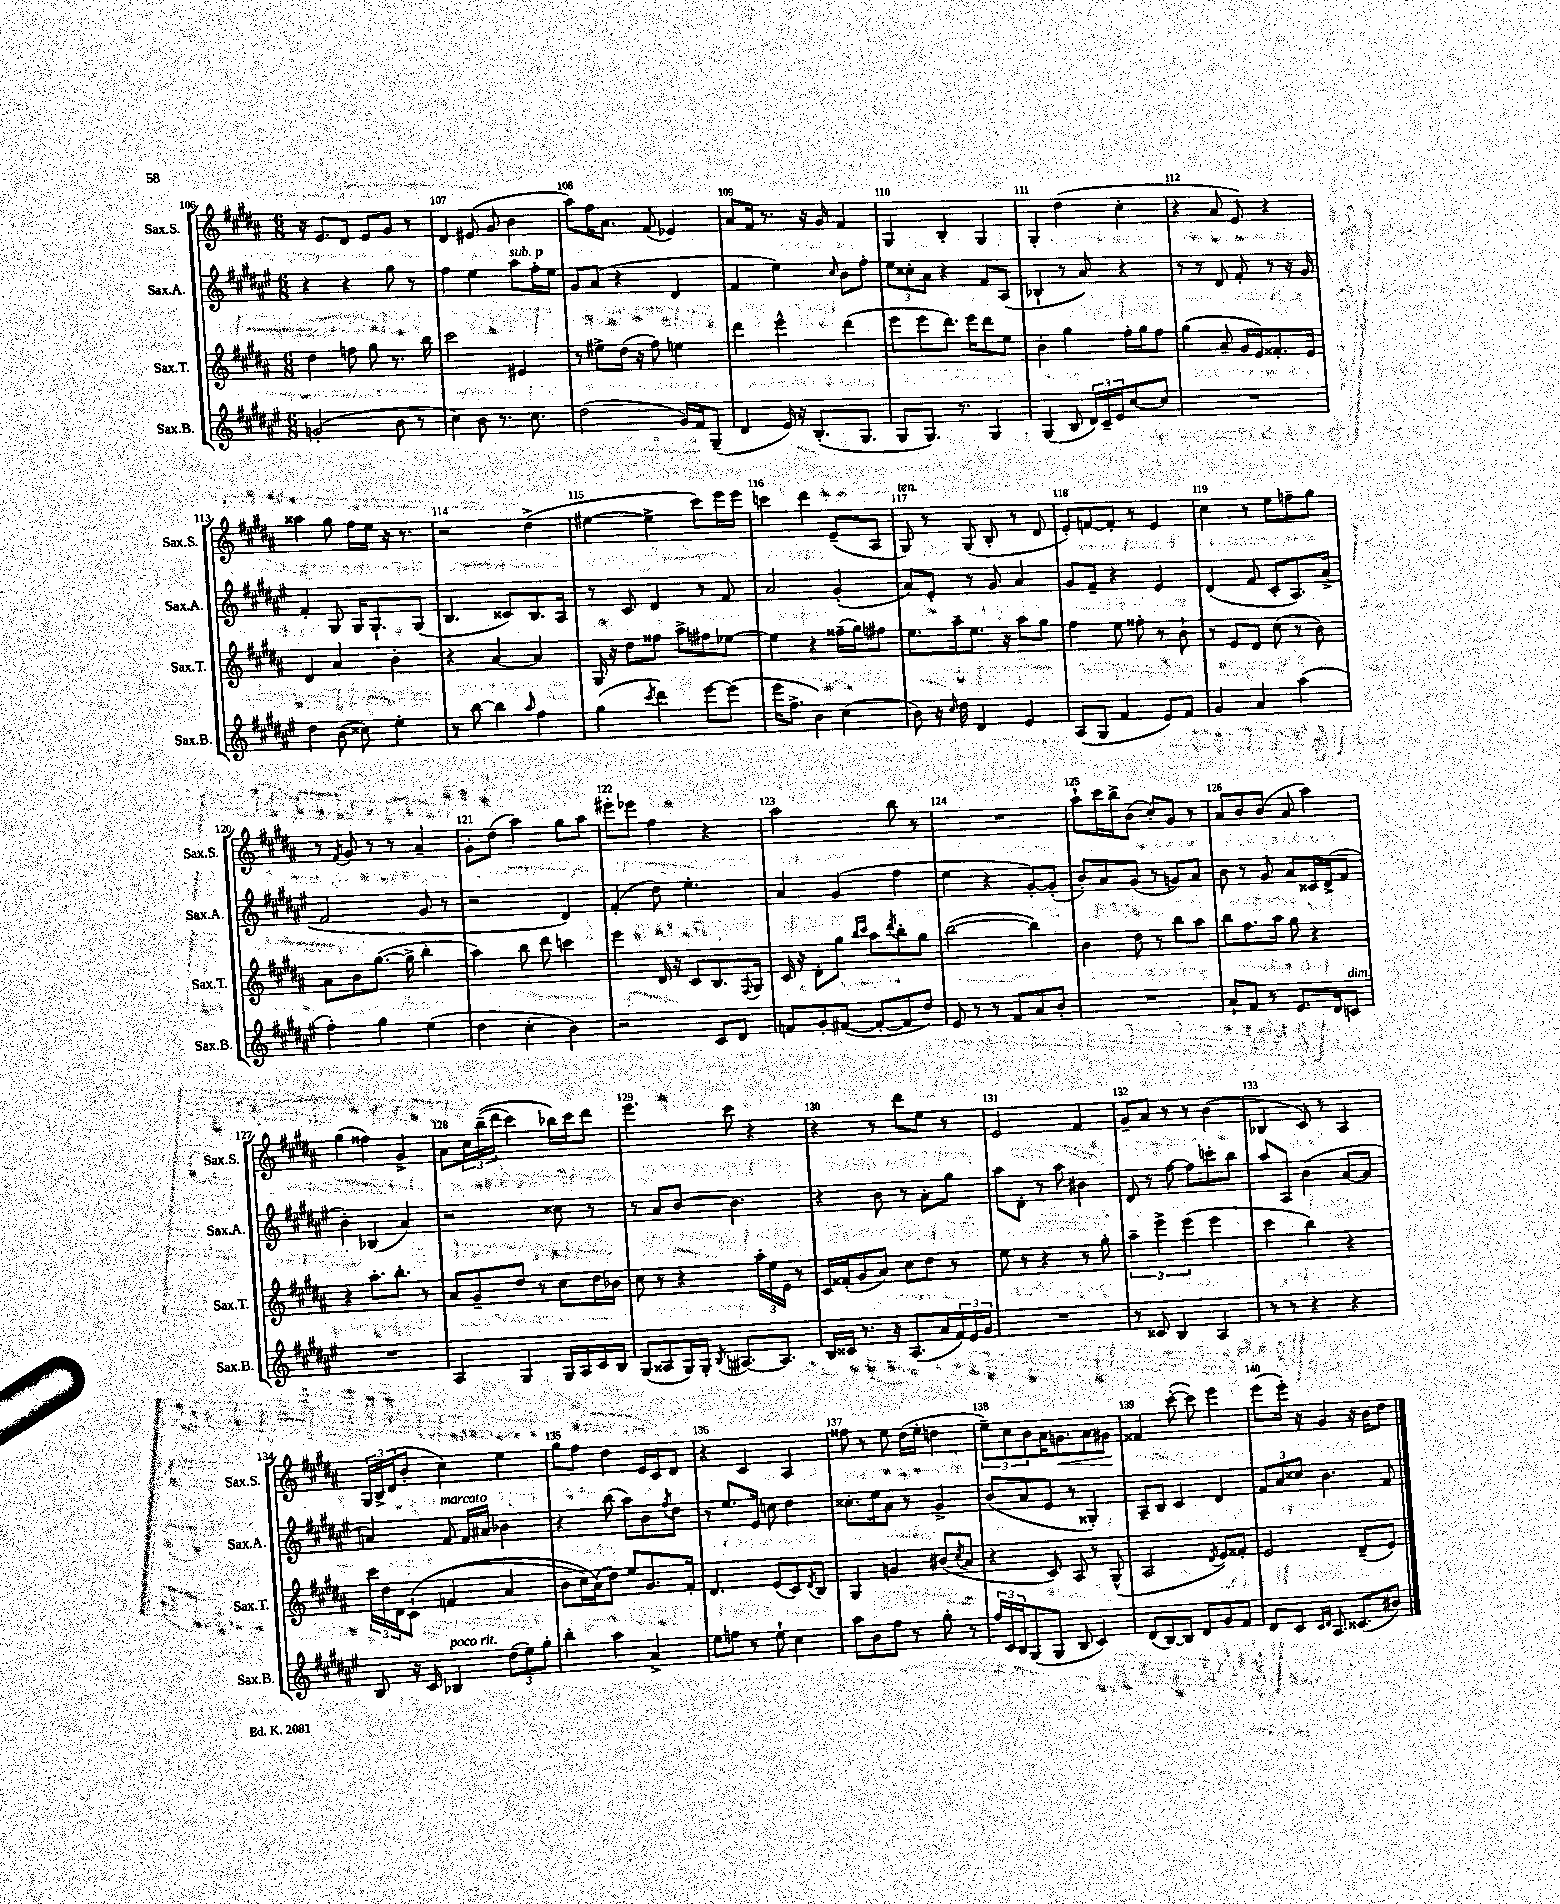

**kern	**kern	**kern	**kern
*staff4	*staff3	*staff2	*staff1
*clefG2	*clefG2	*clefG2	*clefG2
*k[f#c#g#d#a#e#]	*k[f#c#g#d#a#]	*k[f#c#g#d#a#e#]	*k[f#c#g#d#a#]
*M6/8	*M6/8	*M6/8	*M6/8
(2g'	4dd#	4r	16r
.	.	.	8.e
.	8ff	4r	8d#
.	8gg#	.	8e
8b	8.r	8gg#	8g#
8r	.	8r	8r
.	16bb	.	.
=	=	=	=
4cc#)	2ccc#	4ff#	4d#
8b	.	4ee#	(8e#
8.r	.	.	8g#
.	4e#	8aa#	4b
8.cc#	.	.	.
.	.	16ff#'	.
.	.	16ee#	.
=	=	=	=
(2dd#	8r	8g#	8aa#)
.	8ee#^	(8a#	16ff#
.	.	.	8.a#
.	(16dd#	4r	.
.	16r	.	.
.	8ff#)	.	(8f#
16g#)	4ee	4d#	4e-)
16f#	.	.	.
(8G#~	.	.	.
=	=	=	=
4d#	4ddd#	4f#	8a#
.	.	.	16f#
.	.	.	8.r
16e#)	4eee^^	4ee#)	.
16r	.	.	.
(8.B'	.	.	16r
.	.	.	16g#
.	.	16qqcc#	.
.	(4ddd#	8b	4f#
8.G#	.	.	.
.	.	8ff#'	.
=	=	=	=
8G#	8eee	12ee#	4G#
.	.	12cc##'	.
8.G#)	8eee	.	.
.	.	12a#	.
.	8.ddd#)	4r	4B'
8.r	.	.	.
.	16eee	.	.
4G#	8ddd#	8f#	4G#
.	8ee	(8A#	.
=	=	=	=
(4G#	4b'	4B-`	4G#'
8B	4gg#	8r	(4dd#
24d#)	.	8a#)	.
24c#~	.	.	.
24e#	.	.	.
[8cc#	16ff#'	4r	4cc#'
.	16gg#	.	.
8cc#]	8ff#	.	.
=	=	=	=
2.r	(4gg#	8r	4r
.	.	8r	.
.	8a#~	8d#	8a#
.	16g#	8f#'	8e)
.	16e)	.	.
.	8.f##'	8r	4r
.	.	16r	.
.	16e	16g#	.
=	=	=	=
4dd#	4d#	4f#'	4aa##
(8b	4a#	8G#	8gg#
8cc##)	.	16G#	16ff#
.	.	8.G#`	16ee
4ee#'	4b'	.	16r
.	.	.	8.r
.	.	(8G#	.
=	=	=	=
8r	4r	4.B	2r
[8bb	.	.	.
4bb]	[4a#	.	.
.	.	8c##)	.
16qqaa#	.	.	.
4ff#	4a#]	8.B	(4dd#^
.	.	16A#	.
=	=	=	=
(4gg#	16G#	8r	[4ee#
.	16r	.	.
.	8dd#	8c#	.
8qccc#	.	.	.
4ddd#)	8ff##	4d#	4ee#^]
.	8aa#^	.	.
[8eee#	8ff#	8r	8ccc#)
(8eee#]	[8ee-	8f#	16eee
.	.	.	16eee
=	=	=	=
16eee#	4ee-]	2a#	4ccc
8.ff#^	.	.	.
4b)	4r	.	4ddd#
(4cc#	(16ff##~	(4g#'	(8e~
.	16gg#)	.	.
.	8ff#	.	8A#
=	=	=	=
8b)	8.ee	8a#)	8G#)
16r	.	8e#'	8r
16qqcc#	.	.	.
16dd#	16aa#~	.	.
4d#	8.ee	8r	(8G#
.	.	8g#	8B'
.	16r	.	.
4e#	8aa#	4a#	8r
.	8gg#	.	8d#
=	=	=	=
(8A#	4ff#	8g#	8e')
8G#	.	8f#~	[8f
4f#	8ee	4r	8f']
.	8ff##'	.	8r
8e#)	8r	4e#	4e
8f#	8b`	.	.
=	=	=	=
4g#	8r	(4d#	4cc#
.	8e	.	.
4a#	8d#	8f#	8r
.	(8cc#	8c#'	8ee
(4aa#	8r	8.A#)	8ff~
.	8b)	.	8gg#
.	.	(16a#^	.
=	=	=	=
4ff#')	8a#	2f#	8r
.	.	.	8qf#
.	8b	.	8g#
4gg#	([8.gg#	.	8r
.	.	.	8r
.	16gg#^]	.	.
(4ee#	4bb'	8g#	4a#~
.	.	8r	.
=	=	=	=
4dd#	4aa#)	2r	8g#'
.	.	.	(8dd#
4cc#'	8bb	.	4aa#)
.	8ddd#	.	.
4b)	4ccc	4d#)	8gg#
.	.	.	8aa#
=	=	=	=
2r	4eee	(4f#'	8eee#'
.	.	.	8eee-
.	16d#	8dd#)	4ff#
.	16r	.	.
.	8c#	4.ee#'	.
8c#	8.B	.	4r
8d#	.	.	.
.	8qqF#	.	.
.	16G#	.	.
=	=	=	=
8f	16c#	4a#	2aa#
.	16r	.	.
8g#'	8d#'	.	.
([8f#	8gg#	(4g#	.
.	16qqbb	.	.
.	16qqccc#	.	.
8f#'_	8aa#	.	.
.	8qddd#	.	.
8f#]	8bb'	4ff#	8bb
8dd#)	8gg#	.	8r
=	=	=	=
8e#	([2bb	4ee#	2.r
8r	.	.	.
8r	.	4r	.
8f#	.	.	.
8a#	4bb])	[8g#')	.
8b'	.	(8g#']	.
=	=	=	=
2.r	4b	8b')	8aa#`
.	.	8a#	16ccc#
.	.	.	16bb^
.	8dd#	(8g#	(8b
.	8r	8r	8cc#')
.	8bb	8g)	8g#
.	8aa#	8a#	8r
=	=	=	=
8a#`	8bb	8b	8a#
8f#	8.ff#	8r	8b
8r	.	8g#	(8b
.	16aa#	.	.
8.e#	8gg#	8a#	8a#
.	4r	16c##	4aa#)
16d#	.	(16d#^	.
8c	.	8f#	.
=	=	=	=
2.r	4r	4b')	(4gg#
.	8.aa#'	(4B-	4ff##)
.	8.bb'	.	.
.	.	4a#)	4g#^
.	8r	.	.
=	=	=	=
4A#	8a#	2r	8a#
.	8g#~	.	24cc#
.	.	.	&((24bb~
.	.	.	24ddd#
4G#	8dd#	.	4ccc#)
.	8r	.	.
16G#	8cc#	8cc##	16bb-&)
16A#	.	.	16ccc#
16c#	16dd#	8r	8ddd#
16B	16b-	.	.
=	=	=	=
(8G#	8cc#	8r	4.eee
8A##	8r	8a#	.
16G#)	4r	[8b	.
16G#'	.	.	.
8qB	.	.	.
[8.A#	.	4.b]	8ccc#
.	24aa#'	.	4r
.	24ee	.	.
8.A#]	.	.	.
.	24e	.	.
.	8r	.	.
=	=	=	=
16B	16c#	4r	4r
16c##	(16f##'	.	.
8.r	8g#	.	.
.	8a#)	8b	8r
16r	.	.	.
(8.A#	8cc#	8r	8ddd#
.	8dd#	8a#'	8ee
16a#	.	.	.
24f#)	8r	8gg#	8r
24e#	.	.	.
24g#	.	.	.
=	=	=	=
2.r	8ee	8aa#	2e
.	8r	8d#'	.
.	4r	8r	.
.	.	8aa#	.
.	8r	4b#	4f#
.	8gg#'	.	.
=	=	=	=
8r	6aa#~	8d#	8g#~
8c##	.	8r	8a#
.	6eee^	.	.
4B	.	[8ff#	8r
.	(6eee	.	.
.	.	8ff#]	8r
4A#	4eee	8ccc'	(4b
.	.	8bb	.
=	=	=	=
8r	4ccc#	8aa#	4B-
8r	.	8A#	.
4r	4bb)	(4b	8c#)
.	.	.	8r
4r	4r	[8a#	4A#
.	.	8a#]	.
=	=	=	=
8B	24ccc#	4a)	24G#
.	24dd#	.	24B^
.	24d#	.	(24d#
16r	&(8c#`	.	8b'
16c#	.	.	.
4B-	(4f	8f#	4cc#)
.	.	16f#	.
.	.	16a#	.
(12dd#	4a#	4b-	4ee
12ee#)	.	.	.
12gg#'	.	.	.
=	=	=	=
4bb'	8b	4r	8gg#
.	16cc#)	.	8ff#
.	(16a#&)	.	.
4aa#	8dd#)	(8bb	4dd#
.	8ee	8aa#)	.
4a#^	8.g#	8b	16e
.	.	.	16c#
.	.	8qff#	.
.	.	8dd#	8d#
.	16f#'	.	.
=	=	=	=
8ee#	4.d#	8r	4r
8ff	.	8.ee#	.
8r	.	.	4c#
.	.	16e#	.
8ee#`	(8e	8cc	.
4cc#	8c#)	4dd#	4A#
.	8qd#	.	.
.	8B	.	.
=	=	=	=
8aa#	4G#	8.cc##'	8ff##
8b	.	.	8r
.	.	16ee#	.
8ff#	4g	8a#	8ee
8r	.	8r	(16dd#
.	.	.	16ee'
8gg#'	(8b#	4g#^	4dd
.	8qcc#	.	.
8r	8a#	.	.
=	=	=	=
24ff#	4r	(8b	12ee~)
24c#	.	.	.
24B	.	.	12cc#
(8G#	.	8a#	.
.	.	.	12b
8G#	8c#)	8e#	16a#
.	.	.	8.g
8B	8A#	8r	.
4c#)	8r	4G##')	8a#
.	(8G#^^	.	8g#
=	=	=	=
(8d#	2A#	8A#~	4f##
[8B)	.	8B	.
8B]	.	4c#	([8ccc#'
8d#	.	.	8ccc#])
.	8qd#	.	.
8g#	8e)	4d#	4eee
8f#	8f##'	.	.
=	=	=	=
8d#	2e	12f#	(8eee
.	.	12a#	.
8c#	.	.	16eee')
.	.	12cc##	.
.	.	.	16r
16qqc#	.	.	.
16qqd#	.	.	.
8.A#	.	4.b	4g#
(8.c##	.	.	.
.	(8d#~	.	16r
.	.	.	16b
8b#)	8e)	8f#	8dd#
==	==	==	==
*-	*-	*-	*-
